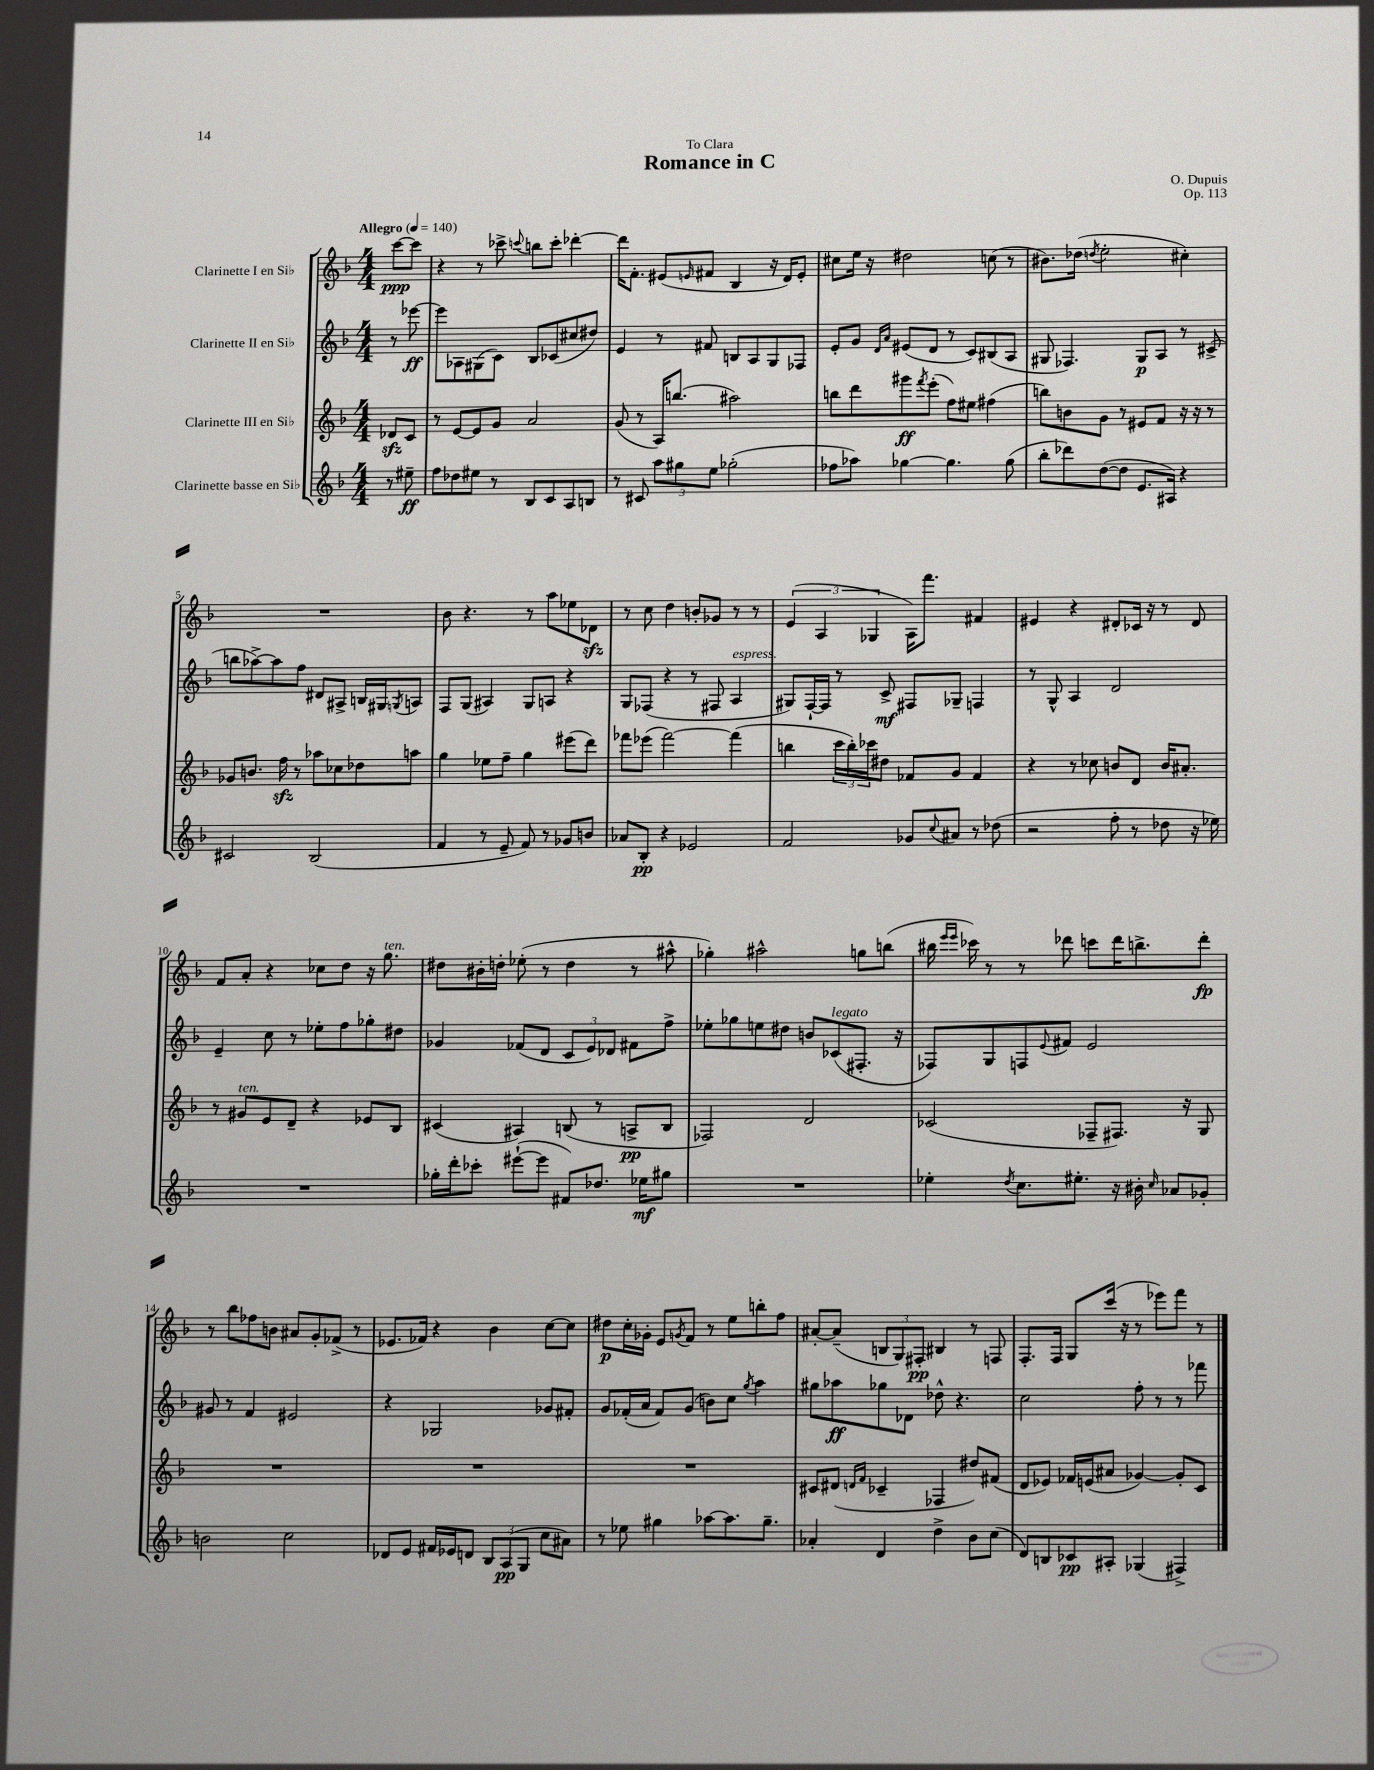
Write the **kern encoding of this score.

**kern	**kern	**kern	**kern
*staff4	*staff3	*staff2	*staff1
*clefG2	*clefG2	*clefG2	*clefG2
*k[b-]	*k[b-]	*k[b-]	*k[b-]
*M4/4	*M4/4	*M4/4	*M4/4
*MM140	*MM140	*MM140	*MM140
8r	8d-/L	8r	[8ccc\L
8ee#~\	8c/J	[8eee-\	8ccc\]J
=	=	=	=
8ff\L	8r	8eee-\]L	4r
8dd-\	[8e/L	8A-\	.
8ee#\J	8e/]	(8G#\	8r
8r	8g/J	8c\J)	8ccc-^\
.	.	.	8qqccc/
8B-/L	2a/	8B-/L	8bb\L
8c/	.	(8c-/	8ccc'\J
8A/	.	8cc#/	[4ddd-'\
8B/J	.	8dd#/J)	.
=	=	=	=
8r	(8g/	4e/	16ddd-\]LK
.	.	.	8.f'\J
8c#/	8r	.	.
12aa\L	16A/LK)	8r	(8e#/L
.	(8.bb/J	.	.
12gg#\	.	.	.
.	.	.	16qqe/
.	.	8f#/	8f#/J
12ee\J	.	.	.
(2gg-'\	2aa#\)	8B/L	4B-/
.	.	8A/	.
.	.	8G/	16r
.	.	.	16d/LK)
.	.	8F-/J	8e'/J
=	=	=	=
8ff-\L	8bb\L	8e'/L	8cc#\L
8aa-\J)	8ddd\	8g/J	16ee\Jk
.	.	.	16r
.	.	16qqd/LL	.
.	.	16qqa/JJ	.
[4gg-\	8ggg#\	(8e#/L	2dd#\
.	8qfff/	.	.
.	(8eee'\J	8d/J	.
4.gg-\]	8ff\L)	8r	.
.	8ee#\J	8c/L)	.
.	(4ff#\	(8B#/	(8cc\
(8gg-\	.	8A/J	8r
=	=	=	=
8bb-'\L	8bb\L)	8G#/	8.b#\L)
8ddd-\)	8b\	4.F-/)	.
.	.	.	(16dd-\Jk
.	.	.	8qdd/
([8dd\	8g\J	.	2ee'\
8dd\]J	8r	.	.
8.e/L	8e#/L	8G#/L	.
.	8f/J	8A/J	.
16A#/Jk)	.	.	.
4r	16r	8r	4cc#'\)
.	16r	.	.
.	8r	(8c#^/	.
=	=	=	=
2c#/	8g-/L	8bb\L	1r
.	8.b/J	[8aa-^\)	.
.	.	8aa-\]	.
.	16ff\	.	.
.	8r	8ff\J	.
(2B-/	8aa-\L	8d#/L	.
.	8cc-\	8A#^/J	.
.	8dd-\	16B/LL	.
.	.	16G#/J	.
.	.	8qG/	.
.	8aa\J	8A/J	.
=	=	=	=
4f/	4gg\	8F/L	8b-\
.	.	(8G/J	4.r
8r	8ee-\L	4A#/)	.
8e~/	8ff~\J	.	.
8f/)	4gg\	8G/L	8r
8r	.	8A/J	8aa\L
8g-/L	(8eee#\L	4r	8ee-\
8b/J	8ddd\J)	.	8d-\J
=	=	=	=
8a-/L	8fff-\L	8G/L	8r
8B-'/J	(8eee-\J	(8F-/J	8cc\
4r	[2fff-\)	4r	4dd\
2e-/	.	8r	8b'/L
.	.	8F#/	8g-/J
.	(4fff-\]	4A/	8r
.	.	.	8r
=	=	=	=
2f/	4bb\	8G#/L)	(6e/
.	.	[16F`/L	.
.	.	.	6A/
.	.	16F/]JJ	.
.	24ccc\LL	8r	.
.	24bb'\)	.	.
.	24ccc-\J	.	6G-/
.	8dd#\J	8c^/	.
8g-/L	8f-/L	8F#/L	16A\LK)
.	.	.	8.fff\J
8qqcc/	.	.	.
8a#/J	8g/J	8G-~/J	.
8r	4f-/	4F/	4f#/
(8dd-\	.	.	.
=	=	=	=
2r	4r	8r	4e#/
.	.	8G^^/	.
.	8r	4A/	4r
.	8cc-\	.	.
8ff'\	8b/L	2d/	8d#'/L
8r	8d/J	.	16c-/Jk
.	.	.	16r
8dd-\	16b/LK	.	8r
.	8.a#'/J	.	.
16r	.	.	8d#/
16ee-\)	.	.	.
=	=	=	=
1r	8r	4e~/	8f/L
.	8g#/L	.	8a'/J
.	8e/	8cc\	4r
.	8d~/J	8r	.
.	4r	8ee-'\L	8cc-\L
.	.	8ff\	8dd\J
.	8e-/L	8gg-'\	16r
.	.	.	8.gg\
.	8B-/J	8dd#\J	.
=	=	=	=
16gg-'\LL	(4c#/	4g-/	8dd#\L
16ddd'\J	.	.	.
8ccc-'\J	.	.	16b#'\L
.	.	.	16dd'\JJ
([8eee#`\L	4A#/)	(8f-/L	(8ee-'\
8eee#\]J	.	8d/J	8r
8f#/L)	(8B/	12c/L	4dd\
.	.	12e/)	.
8.dd-/J	8r	.	.
.	.	12d-/J	.
.	8A^/L	8f#\L	8r
16ee-\LK	.	.	.
8gg#\J	8B/J	8ff^\J	8aa#^^\
=	=	=	=
1r	2F-/)	8ee-'\L	4gg-'\)
.	.	8gg-\	.
.	.	8ee\	2aa#^^\
.	.	8dd#\J	.
.	2d/	8b/L	.
.	.	(8c-/	.
.	.	8.F#'/J	8gg\L
.	.	.	(8bb\J
.	.	16r	.
=	=	=	=
4ee-'\	(2c-/	8F-/L)	16bb#\
.	.	.	16qqeee/LL
.	.	.	16qqeee/JJ
.	.	.	16ccc-\)
.	.	8G/	8r
8qdd/	.	.	.
8.cc\L	.	8F/	8r
.	.	8qqe/	.
.	.	8f#/J	8ddd-\
8.ee#'\J	.	.	.
.	8F-~/L	2e/	8ccc\L
16r	8.F#/J)	.	16ddd-\K
16b#'\	.	.	8.bb^\
16qqcc/	.	.	.
8a-/L	.	.	.
.	16r	.	.
8g-'/J	8G/	.	8ddd-'\J
=	=	=	=
2b\	1r	8g#/	8r
.	.	8r	8bb-\L
.	.	4f/	8ff-\
.	.	.	8b\J
2cc\	.	2e#/	8a#/L
.	.	.	8g'/
.	.	.	(8f-^/J
.	.	.	8r
=	=	=	=
8d-/L	1r	4r	8.e-/L
8e/J	.	.	.
.	.	.	16f-/Jk)
16f#/LL	.	2G-/	4r
16e-/J	.	.	.
8d/J	.	.	.
12B-/L	.	.	4b-\
(12A/	.	.	.
12G/J	.	.	.
8cc\L	.	8g-/L	[8cc\L
8a#\J)	.	8f#'/J	8cc\]J
=	=	=	=
8r	1r	8g/L	8dd#\L
8ee-\	.	(16f-'/L	16cc'\L
.	.	16a/JJ	16g-'\JJ
4gg#\	.	8f-/L)	8e/L
.	.	.	8qg/
.	.	(8g/J	8f/J
[8aa-\L	.	8b\L)	8r
8.aa-\]	.	8cc\J	8ee\L
.	.	8qgg/	.
.	.	4aa\	8bb'\
8.gg#~\J	.	.	.
.	.	.	8ff\J
=	=	=	=
4a-'/	8c#/L	8gg#\L	[8a#'/L
.	(8d#/J	8aa-\	(8a#~/]J
.	16qqd/LL	.	.
.	16qqf/JJ	.	.
4d/	4c-~/	8gg-\	12B/L
.	.	.	12G/)
.	.	8d-\J	.
.	.	.	12F#'/J
4dd^\	4F-/	8dd-^^\	4B#/
.	.	4.r	.
8b-\L	8dd#/L)	.	8r
(8cc\J	(8f#/J	.	8F/
=	=	=	=
8d/L)	8d/L	2cc\	8.F'/L
8B/	8e-/J)	.	.
.	.	.	16F/Jk
8c-/	16f-/LL	.	8G/L
.	(16e/J	.	.
8A#'/J	8a#/J	.	(16ccc/Jk
.	.	.	16r
(4G-/	[4g-/)	8ff'\	8r
.	.	8r	8eee-\L)
4F#^/)	8g-'/]L	8r	8fff\J
.	8c/J	8fff-\	8r
==	==	==	==
*-	*-	*-	*-
